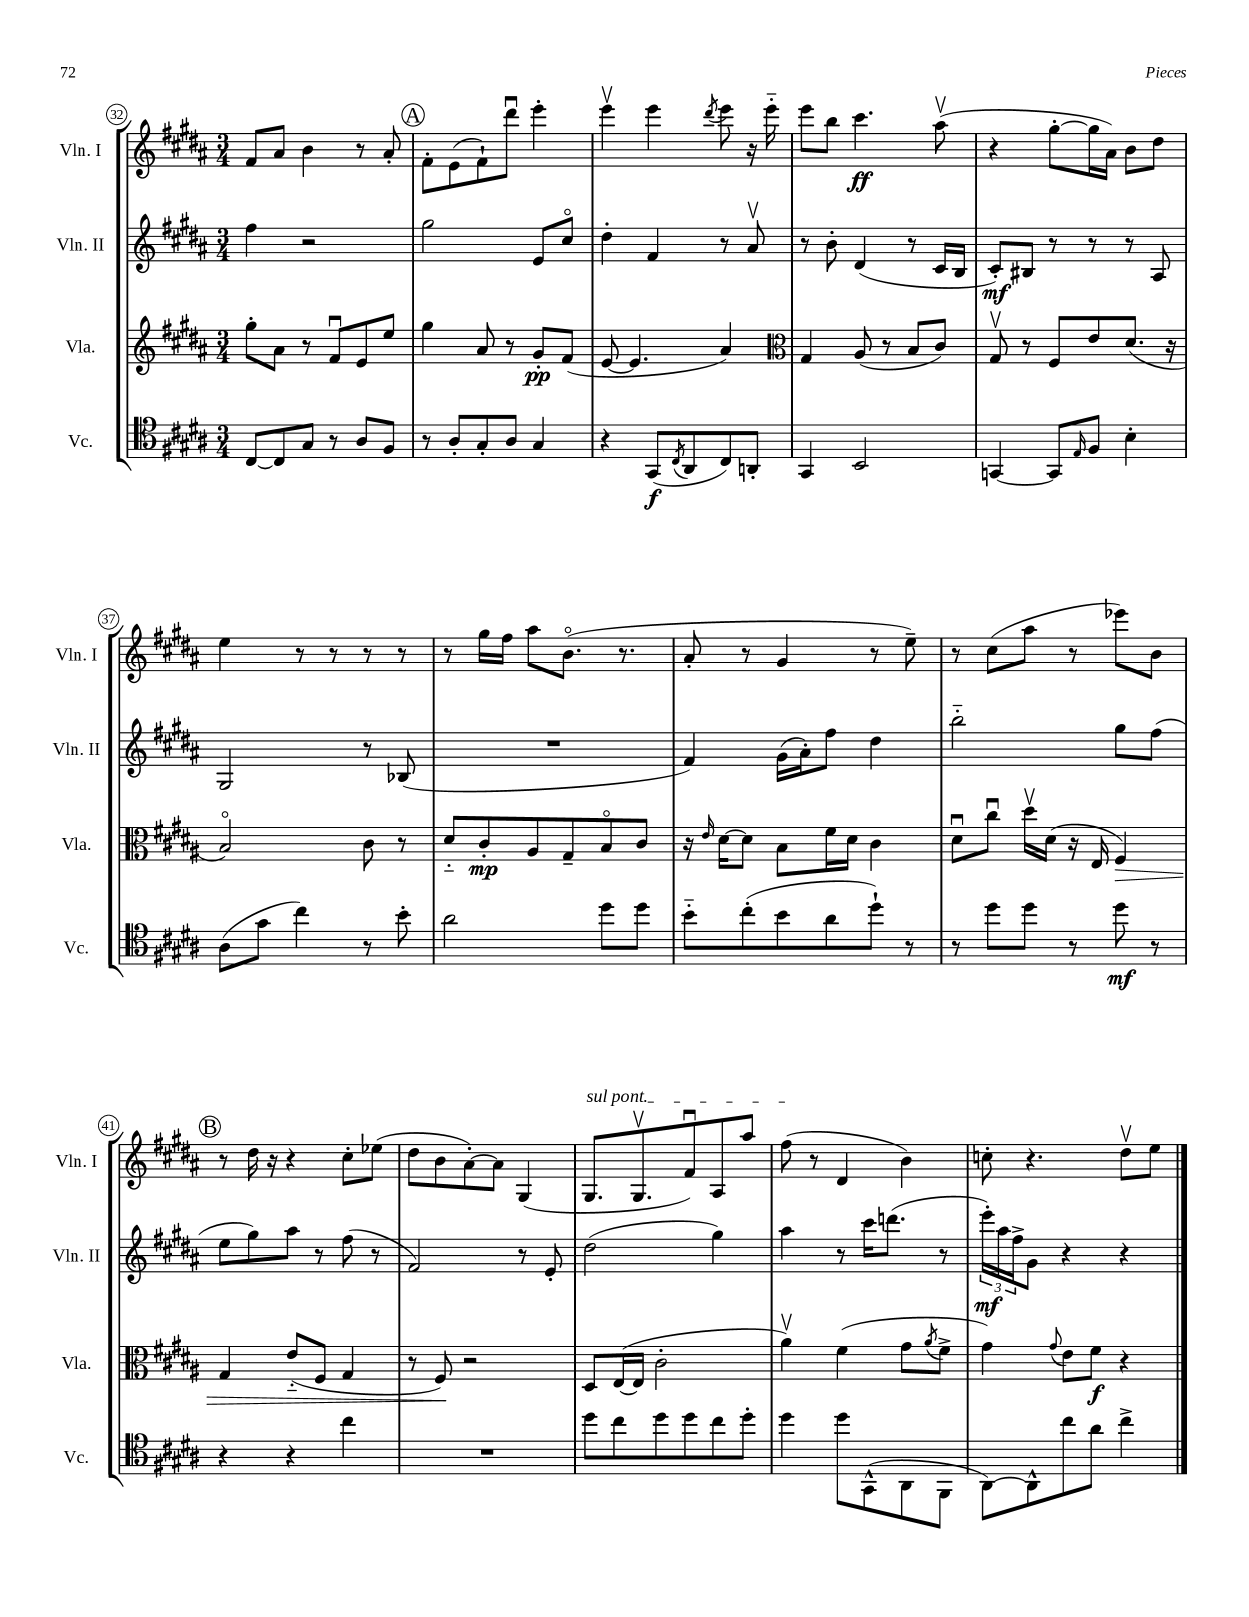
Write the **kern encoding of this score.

**kern	**kern	**kern	**kern
*staff4	*staff3	*staff2	*staff1
*clefC4	*clefG2	*clefG2	*clefG2
*k[f#c#g#d#a#]	*k[f#c#g#d#a#]	*k[f#c#g#d#a#]	*k[f#c#g#d#a#]
*M3/4	*M3/4	*M3/4	*M3/4
[8C#/L	8gg#'\L	4ff#\	8f#/L
8C#/]	8a#\J	.	8a#/J
8G#/J	8r	2r	4b\
8r	8f#u/L	.	.
8A#/L	8e/	.	8r
8F#/J	8ee/J	.	8a#'/
=	=	=	=
8r	4gg#\	2gg#\	8f#'\L
8A#'/L	.	.	(8e\
8G#'/	8a#/	.	8f#`\)
8A#/J	8r	.	8ddd#u\J
4G#/	8g#'/L	8e/L	4eee'\
.	(8f#/J	8cc#o/J	.
=	=	=	=
4r	[8e/	4dd#'\	4eeev\
.	4.e/]	.	.
(8GG#/L	.	4f#/	4eee\
8qC#/	.	.	.
8AA#/	.	.	.
.	.	.	8qddd#/
8C#/)	4a#/)	8r	8eee\
8AA'/J	.	8a#v/	16r
.	.	.	16eee'~\
=	=	=	=
*	*clefC3	*	*
4GG#/	4G#/	8r	8eee\L
.	.	8b'\	8bb\J
2BB/	(8A#/	(4d#/	4.ccc#\
.	8r	.	.
.	8B/L	8r	.
.	8c#/J)	16c#/LL	(8aa#v\
.	.	16B/JJ	.
=	=	=	=
[4GG/	8G#v/	8c#'/L)	4r
.	8r	8B#/J	.
8GG/]L	8F#/L	8r	[8gg#'\L
16qqE/	.	.	.
8F#/J	8e/	8r	16gg#\]L
.	.	.	16a#\JJ)
4B'\	(8.d#/J	8r	8b\L
.	.	8A#/	8dd#\J
.	16r	.	.
=	=	=	=
(8A#\L	2Bo/)	2G#/	4ee\
8g#\J	.	.	.
4cc#\)	.	.	8r
.	.	.	8r
8r	8c#\	8r	8r
8b'\	8r	(8B-/	8r
=	=	=	=
2a#\	8d#'~/L	2.r	8r
.	8c#'/	.	16gg#\LL
.	.	.	16ff#\JJ
.	8A#/	.	8aa#\L
.	8G#~/	.	(8.bo\J
8dd#\L	8Bo/	.	.
.	.	.	8.r
8dd#\J	8c#/J	.	.
=	=	=	=
8b'~\L	16r	4f#/)	8a#'/
.	16qqe/	.	.
.	[16d#\LK	.	.
(8cc#'\	8d#\]J	.	8r
8b\	8B\L	(16g#\LL	4g#/
.	.	16a#'\J)	.
8a#\	16f#\L	8ff#\J	.
.	16d#\JJ	.	.
8dd#`\J)	4c#\	4dd#\	8r
8r	.	.	8ee~\)
=	=	=	=
8r	8d#u\L	2bb'~\	8r
8dd#\L	8cc#u\J	.	(8cc#\L
8dd#\J	16dd#v\LL	.	8aa#\J
.	(16d#\JJ	.	.
8r	16r	.	8r
.	16E/	.	.
8dd#\	4F#/)	8gg#\L	8eee-\L)
8r	.	(8ff#\J	8b\J
=	=	=	=
4r	4G#/	8ee\L	8r
.	.	8gg#\)	16dd#\
.	.	.	16r
4r	(8e'~/L	8aa#\J	4r
.	8F#/J	8r	.
4cc#\	4G#/	(8ff#\	8cc#'\L
.	.	8r	(8ee-\J
=	=	=	=
2.r	8r	2f#/)	8dd#\L
.	8F#/)	.	8b\
.	2r	.	[8a#'\)
.	.	.	8a#\]J
.	.	8r	(4G#/
.	.	8e'/	.
=	=	=	=
8dd#\L	8D#/L	(2dd#\	8.G#/L
8cc#\	([16E/L	.	.
.	16E/]JJ	.	8.G#v/
8dd#\	2c#'\	.	.
8dd#\	.	.	8f#u/)
8cc#\	.	4gg#\)	8A#/
8dd#'\J	.	.	8aa#/J
=	=	=	=
4dd#\	4a#v\)	4aa#\	(8ff#\
.	.	.	8r
8dd#\L	(4f#\	8r	4d#/
(8GG#^^\	.	16ccc#\LK	.
.	.	(8.ddd\J	.
8AA#\	8g#\L	.	4b\)
.	8qa#/	.	.
8FF#\J	8f#^\J	8r	.
=	=	=	=
[8AA#\L)	4g#\)	24eee'\LL)	8cc'\
.	.	24aa#\	.
.	.	24ff#^\J	.
8AA#^^\]	.	8g#\J	4.r
.	8qqg#/	.	.
8cc#\	8e\L	4r	.
8a#\J	8f#\J	.	.
4cc#^\	4r	4r	8dd#v\L
.	.	.	8ee\J
==	==	==	==
*-	*-	*-	*-
